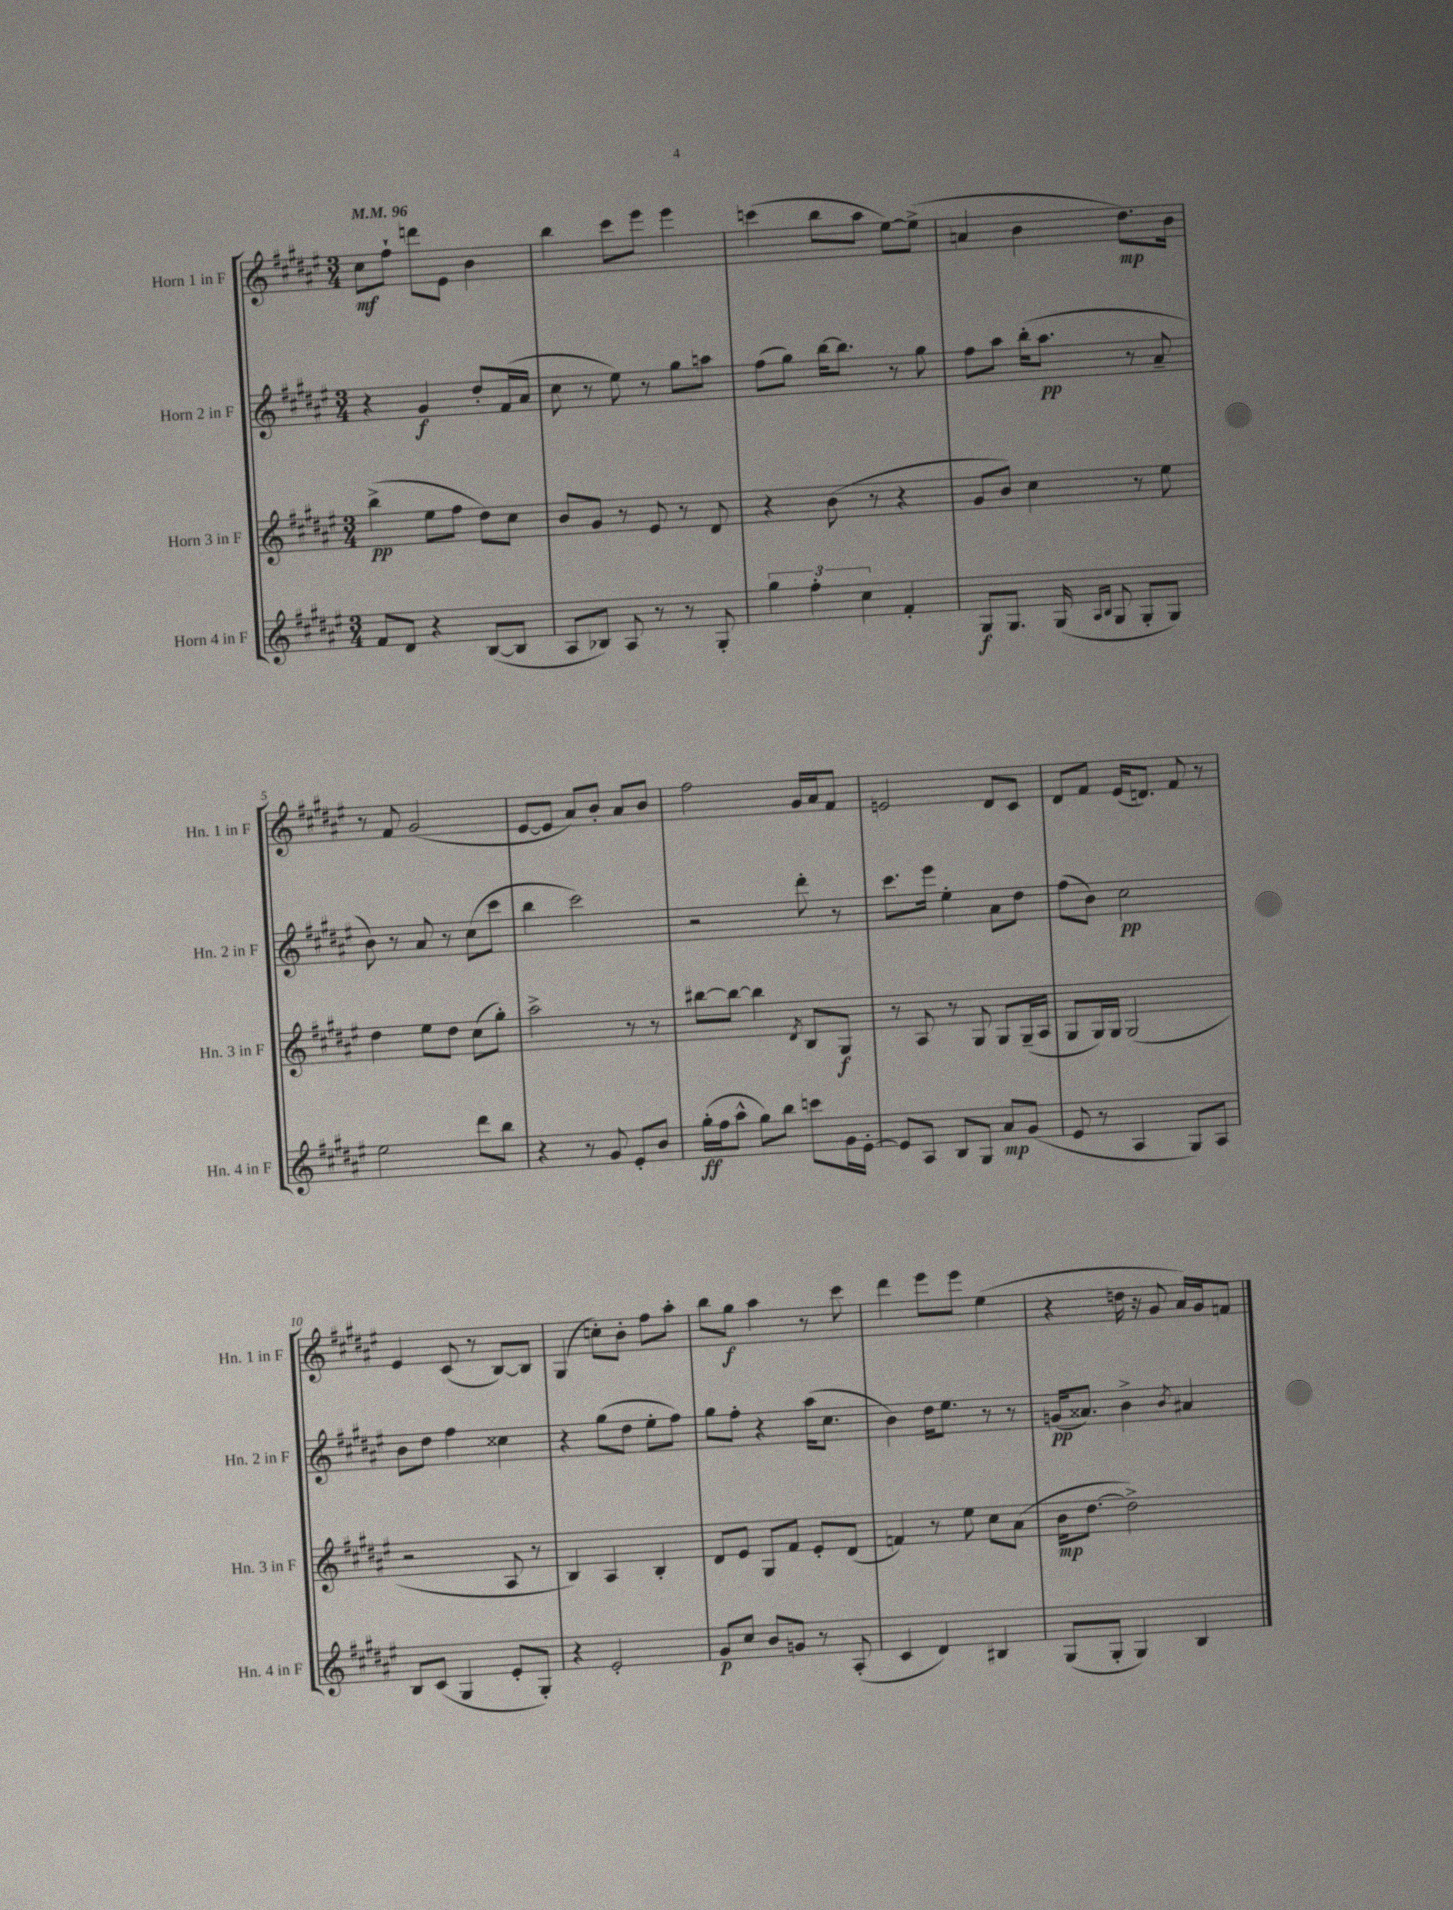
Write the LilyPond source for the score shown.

<<
\new StaffGroup <<
\new Staff = "s0" \with { instrumentName = "Horn 1 in F" shortInstrumentName = "Hn. 1 in F" } {
    \clef treble \key fis \major \numericTimeSignature \time 3/4 \tempo 4 = 96
    \autoBeamOff cis''8[\mf fis''8]-! d'''8[ eis'8] b'4 |
    b''4 cis'''8[ eis'''8] eis'''4 |
    c'''4( b''8[ ais''8] eis''8[~) eis''8]->( |
    a'4 b'4 dis''8.[\mp) b'16] |
    r8 fis'8 gis'2( |
    eis'8[~ eis'8] ais'8[) b'8]-. ais'8[ b'8] |
    fis''2 gis'16[ ais'16 fis'8] |
    e'2 dis'8[ cis'8] |
    dis'8[ fis'8] eis'16[( d'8.]) fis'8 r8 |
    eis'4 cis'8( r8 b8[~) b8] |
    gis4( c''8[-.) b'8]-. fis''8[ ais''8]-. |
    b''8[ gis''8]\f ais''4 r8 cis'''8 |
    dis'''4 eis'''8[ eis'''8] eis''4( |
    r4 d''16 r16 gis'8 ais'16[) gis'16 f'8] \bar "|." |
}
\new Staff = "s1" \with { instrumentName = "Horn 2 in F" shortInstrumentName = "Hn. 2 in F" } {
    \clef treble \key fis \major \numericTimeSignature \time 3/4
    \autoBeamOff r4 gis'4\f dis''8[-. fis'16( ais'16] |
    cis''8 r8 eis''8) r8 gis''8[ a''8] |
    fis''8[( gis''8]) b''16[~ b''8.] r8 gis''8 |
    fis''8[ ais''8] b''16[-.( ais''8.]\pp r8 ais'8-- |
    b'8) r8 ais'8 r8 cis''8[( cis'''8] |
    b''4 cis'''2) |
    r2 dis'''8-. r8 |
    cis'''8.[ eis'''16] eis''4-. ais'8[ dis''8] |
    fis''8[( b'8]) cis''2\pp |
    b'8[ dis''8] fis''4 cisis''4 |
    r4 gis''8[( dis''8] eis''8[-. fis''8]) |
    gis''8[ fis''8]-. r4 ais''16[( cis''8.] |
    b'4) dis''16[ eis''8.] r8 r8 |
    g'16[\pp( aisis'8.]) b'4-> \acciaccatura { b'8 } ais'4 \bar "|." |
}
\new Staff = "s2" \with { instrumentName = "Horn 3 in F" shortInstrumentName = "Hn. 3 in F" } {
    \clef treble \key fis \major \numericTimeSignature \time 3/4
    \autoBeamOff b''4->\pp( eis''8[ fis''8] dis''8[) cis''8] |
    b'8[ gis'8] r8 eis'8 r8 dis'8 |
    r4 b'8( r8 r4 |
    gis'8[ b'8]) cis''4 r8 eis''8 |
    dis''4 eis''8[ dis''8] cis''8[( gis''8]-.) |
    ais''2-> r8 r8 |
    bis''8[~ bis''8]~ bis''4 \acciaccatura { dis'8 } b8[ gis8]\f |
    r8 ais8 r8 gis8 gis8[ gis16--( ais16] |
    gis8[ gis16) gis16] gis2( |
    r2 ais8 r8 |
    b4) ais4 b4-. |
    dis'8[ eis'8] gis8[ fis'8] eis'8[-. dis'8]( |
    f'4) r8 eis''8 cis''8[ ais'8]( |
    b'16[\mp dis''8.]~ dis''2->) \bar "|." |
}
\new Staff = "s3" \with { instrumentName = "Horn 4 in F" shortInstrumentName = "Hn. 4 in F" } {
    \clef treble \key fis \major \numericTimeSignature \time 3/4
    \autoBeamOff fis'8[ dis'8] r4 b8[~( b8] |
    ais8[ bes8]) ais8 r8 r8 gis8-. |
    \tuplet 3/2 { gis''4 fis''4-. cis''4 } fis'4-. |
    gis8[\f gis8.] gis16( \grace { ais16[ b16] } gis8 gis8[-. gis8]) |
    eis''2 dis'''8[ b''8] |
    r4 r8 gis'8 eis'8[-. b'8] |
    gis''16[-.\ff( fis''16 ais''8]-^ gis''8[) b''8] c'''8[ gis'16 eis'16]~-. |
    eis'8[ ais8] b8[ gis8] ais'8[\mp gis'8]( |
    eis'8 r8 ais4 gis8[) ais8] |
    b8[ cis'8]( gis4 eis'8[-. gis8]-.) |
    r4 eis'2-. |
    gis'8[\p cis''8] b'8[ g'8] r8 ais8-.( |
    cis'4 dis'4) bis4 |
    gis8[( gis8]-. gis4) b4 \bar "|." |
}
>>
>>
